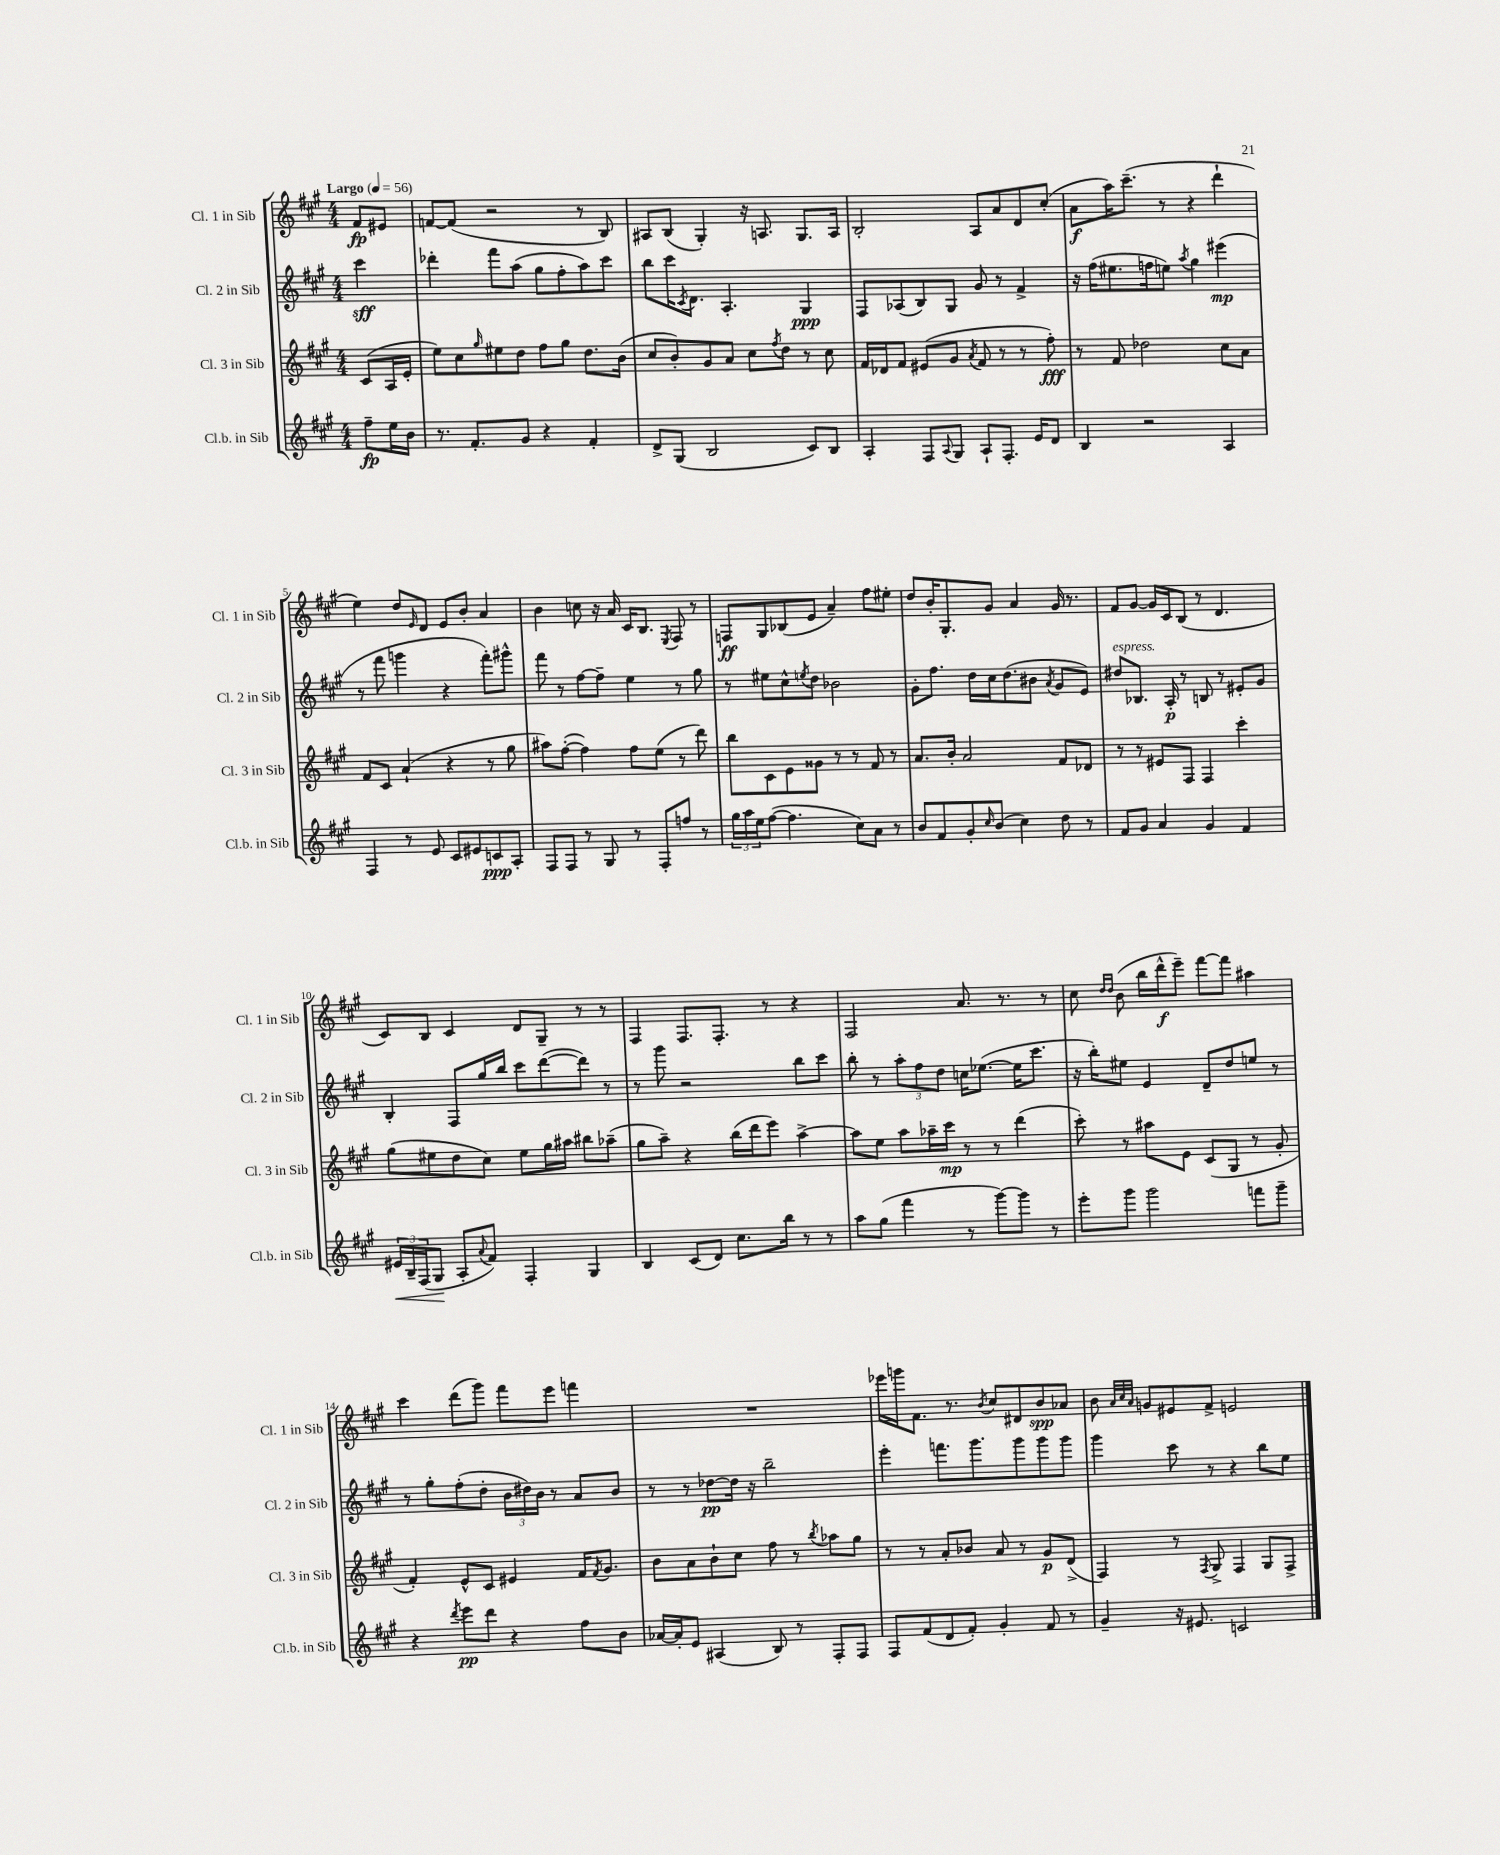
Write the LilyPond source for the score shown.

<<
\new StaffGroup <<
\new Staff = "s0" \with { instrumentName = "Cl. 1 in Sib" shortInstrumentName = "Cl. 1 in Sib" } {
    \clef treble \key a \major \numericTimeSignature \time 4/4 \partial 4 \tempo "Largo" 4 = 56
    fis'8\fp eis'8 |
    f'8~ f'8( r2 r8 b8) |
    ais8 b8( gis4-.) r16 a8. gis8. a16 |
    b2-. a8 a'8 d'8 cis''8-.( |
    a'8\f a''16) cis'''8.--( r8 r4 d'''4-! |
    e''4) d''8 \grace { e'16 } d'8 e'8 b'8-. a'4 |
    b'4 c''8 r16 a'16 cis'16 b8. \acciaccatura { e8 } fis8 r8 |
    f8\ff gis8 bes8( e'8 a'4--) fis''8 eis''8-. |
    d''8 b'16-. gis8.-. gis'8 a'4 gis'16 r8. |
    fis'8 gis'8~ gis'16 cis'16 b8( r8 d'4. |
    cis'8) b8 cis'4 d'8 gis8-- r8 r8 |
    fis4 fis8. fis8.-. r8 r4 |
    fis2 a'8. r8. r8 |
    cis''8 \grace { d''16 d''16 } b'8( b''16 d'''16-^\f e'''8--) fis'''8~ fis'''8 ais''4 |
    cis'''4 d'''8( gis'''8) fis'''8 e'''8 f'''4 |
    R1 |
    ees'''16 g'''16 fis'8. r8. \acciaccatura { b'8 } cis''8 dis'8 b'8\spp aes'8 |
    b'8 \grace { a'32 cis''32 a'32 } g'8 eis'8 fis'8-> e'2 \bar "|." |
}
\new Staff = "s1" \with { instrumentName = "Cl. 2 in Sib" shortInstrumentName = "Cl. 2 in Sib" } {
    \clef treble \key a \major \numericTimeSignature \time 4/4 \partial 4
    cis'''4\sff |
    des'''4-. fis'''8 a''8( gis''8 fis''8-. a''8) cis'''8 |
    b''8 cis'''16 \acciaccatura { cis'8 } d'8. a4.-. gis4\ppp |
    fis8 aes8( b8) gis8 gis'8 r8 fis'4-> |
    r16 fis''16( eis''8. f''16 e''8) \acciaccatura { a''8 } gis''4 eis'''4\mp( |
    r8 fis'''8 g'''4 r4 fis'''8-.) gis'''8-^ |
    fis'''8 r8 fis''8~ fis''8-- e''4 r8 gis''8 |
    r8 eis''8 cis''8-^ \acciaccatura { e''8 } d''8 bes'2 |
    gis'8-. fis''8. d''16 cis''16 d''8.( bis'8 \acciaccatura { a'8 } gis'8 e'8) |
    dis''8^\markup { \italic "espress." } bes8. a16-.\p r8 b8 r8 eis'8-. gis'8 |
    b4-. fis8 gis''16 b''16 cis'''8 d'''8~( d'''8) r8 |
    r8 gis'''8 r2 b''8 cis'''8 |
    b''8-. r8 \tuplet 3/2 { a''8-. fis''8 d''8 } c''16 ees''8.~( ees''16 cis'''8. |
    r16 b''16-.) eis''8 e'4 d'8-- d''8 e''8 r8 |
    r8 gis''8-. fis''8-.( d''8-. \tuplet 3/2 { b'16 dis''16) b'16 } r8 a'8 b'8 |
    r8 r8 des''8~\pp des''16 r16 b''2-- |
    e'''4-. f'''8. gis'''8. gis'''8 gis'''8 gis'''8 |
    gis'''4 cis'''8 r8 r4 b''8 e''8 \bar "|." |
}
\new Staff = "s2" \with { instrumentName = "Cl. 3 in Sib" shortInstrumentName = "Cl. 3 in Sib" } {
    \clef treble \key a \major \numericTimeSignature \time 4/4 \partial 4
    cis'8( a16 e'16-. |
    e''8) cis''8 \grace { gis''16 } eis''8 d''8 fis''8 gis''8 d''8. b'16( |
    cis''8 b'8-.) gis'8 a'8 cis''8 \acciaccatura { fis''8 } d''8 r8 cis''8 |
    fis'16 des'16 fis'8 eis'8( gis'8 \acciaccatura { a'8 } fis'8 r8 r8 fis''8-.\fff) |
    r8 fis'8 des''2 cis''8 a'8 |
    fis'8 cis'8 a'4-!( r4 r8 gis''8 |
    ais''8) fis''8~-.( fis''4) fis''8 e''8( r8 d'''8) |
    b''8 cis'8 e'8 gisis'8 r8 r8 fis'8 r8 |
    a'8. b'16-. a'2 fis'8 des'8 |
    r8 r8 eis'8 fis8 fis4 cis'''4-. |
    gis''8( eis''8 d''8 cis''8) eis''8 gis''16 ais''16 bis''8 aes''8--( |
    gis''8 a''8--) r4 b''16( d'''16 e'''8) a''4~-> |
    a''8 e''8 a''8 aes''16-- cis'''16\mp r8 r8 d'''4( |
    cis'''8-.) r8 ais''8 e'8 cis'8( gis8 r8 gis'8-. |
    fis'4-.) e'8-^ cis'8 eis'4 fis'16 \acciaccatura { fis'8 } gis'8. |
    b'8 a'8 b'8-! cis''8 fis''8 r8 \acciaccatura { b''8 } aes''8 gis''8 |
    r8 r8 a'8-. bes'8 a'8 r8 gis'8\p d'8->( |
    fis4) r8 \acciaccatura { fis8 } gis8-> fis4 gis8 fis8-> \bar "|." |
}
\new Staff = "s3" \with { instrumentName = "Cl.b. in Sib" shortInstrumentName = "Cl.b. in Sib" } {
    \clef treble \key a \major \numericTimeSignature \time 4/4 \partial 4
    fis''8--\fp e''16 b'16 |
    r8. fis'8.-. gis'8 r4 fis'4-. |
    d'8-> gis8( b2 cis'8) b8 |
    a4-. fis8 \appoggiatura { a8 } gis8 a8-! fis8.-. e'16 d'8 |
    b4 r2 a4 |
    fis4 r8 e'8 cis'8 eis'8 c'8\ppp a8-. |
    fis8 fis8 r8 gis8 r8 fis8-. f''8 r8 |
    \tuplet 3/2 { gis''16 a''16 e''16 } fis''8~( fis''4. cis''8) a'8 r8 |
    b'8 fis'8 gis'8-. \grace { cis''16 } b'8( cis''4) d''8 r8 |
    fis'8 gis'8 a'4 gis'4 fis'4 |
    \tuplet 3/2 { eis'16\< b16-- fis16( } gis8\! a8-. \appoggiatura { a'8 } fis'8) fis4-. gis4 |
    b4 cis'8( d'8) cis''8. b''16 r8 r8 |
    a''8 gis''8( fis'''4 r8 gis'''8~) gis'''8 r8 |
    e'''8-. gis'''8 gis'''2 f'''8 gis'''8-- |
    r4 \acciaccatura { d'''8 } e'''8\pp d'''8 r4 fis''8 b'8 |
    aes'16~ aes'16-. e'8 ais4( b8) r8 fis8-. fis8 |
    fis8 fis'8( d'8 fis'8-.) gis'4-. fis'8 r8 |
    gis'4-- r16 eis'8. c'2 \bar "|." |
}
>>
>>
